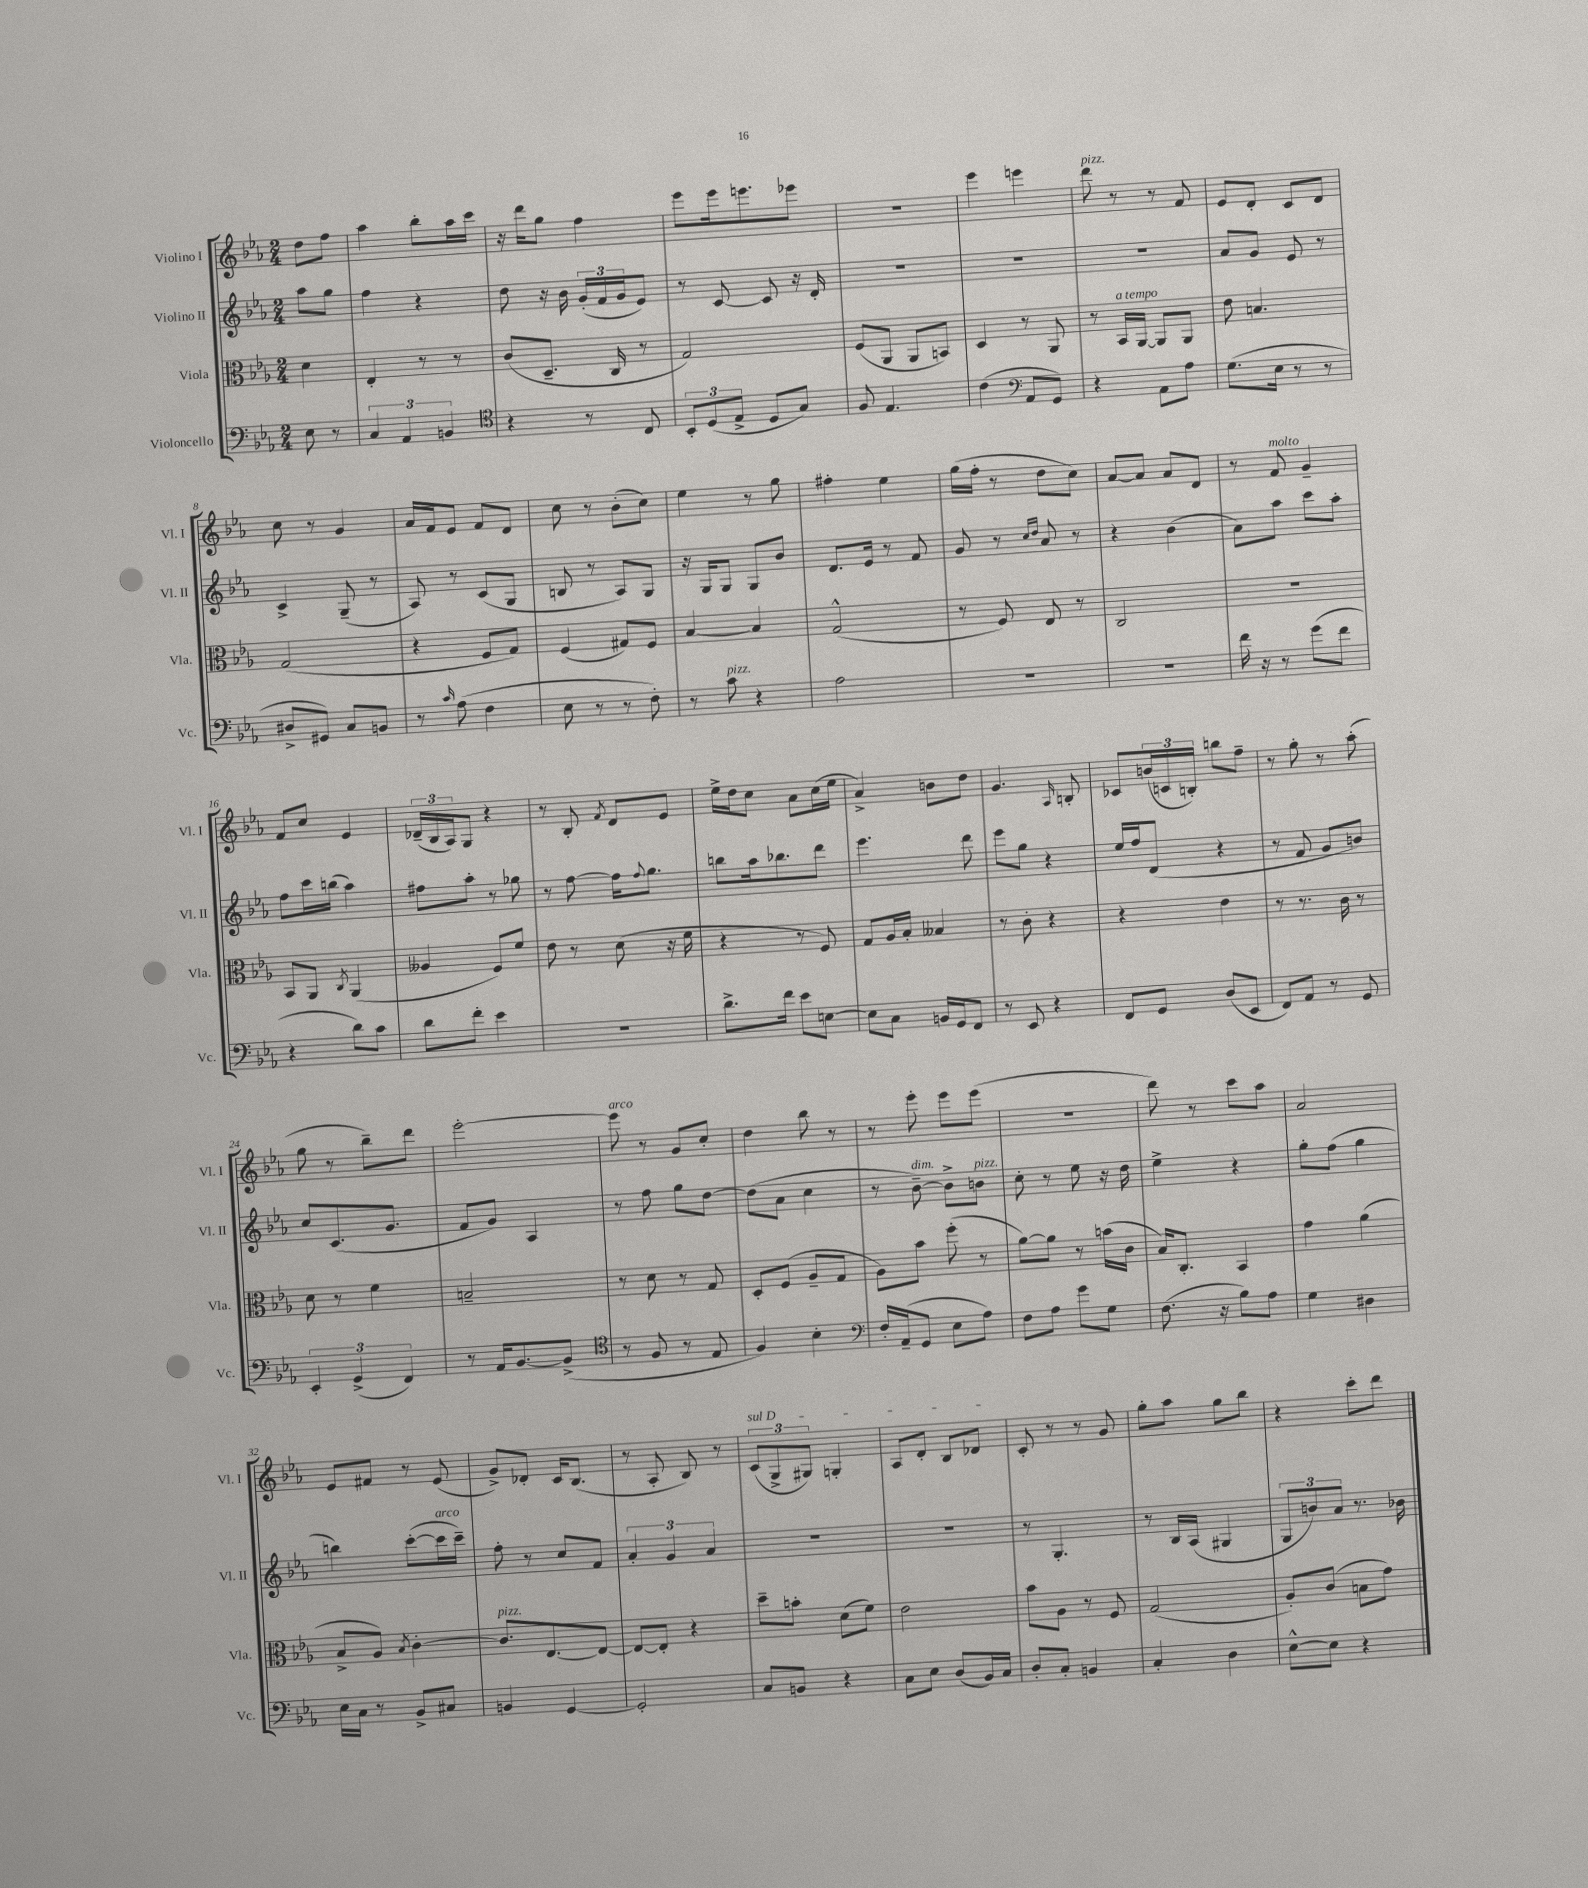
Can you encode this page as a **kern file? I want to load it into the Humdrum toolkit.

**kern	**kern	**kern	**kern
*part4	*part3	*part2	*part1
*staff4	*staff3	*staff2	*staff1
*I"Violoncello	*I"Viola	*I"Violino II	*I"Violino I
*I'Vc.	*I'Vla.	*I'Vl. II	*I'Vl. I
*clefF4	*clefC3	*clefG2	*clefG2
*k[b-e-a-]	*k[b-e-a-]	*k[b-e-a-]	*k[b-e-a-]
*M2/4	*M2/4	*M2/4	*M2/4
=	=	=	=
8E-\	4d\	8aa-\L	8dd\L
8r	.	8gg\J	8ff\J
=1	=1	=1	=1
6C/	4E-'/	4ff\	4aa-\
6AA-/	.	.	.
.	8r	4r	8bb-'\L
6BBn/	.	.	.
.	8r	.	16aa-\L
.	.	.	16ccc\JJ
=2	=2	=2	=2
*clefC4	*	*	*
4r	(8c/L	8dd\	16r
.	.	.	16ddd\KL
.	8.D~/J	16r	8gg\J
.	.	16b-\	.
8r	.	(24g'/LL	4ff\
.	.	24f/	.
.	16C/	.	.
.	.	24g/J	.
8C/	8r	8e-/J)	.
=3	=3	=3	=3
12BB-'/L	2G/)	8r	8eee-\L
(12D/	.	.	.
.	.	[8c/	16eee-\k
12E-^/J	.	.	.
.	.	.	8.eeen\
8D/L	.	8c/]	.
8G/J)	.	16r	8eee-X\J
.	.	16d'/	.
=4	=4	=4	=4
8F/	(8F/L	2r	2r
4.E-/	8AA-/J	.	.
.	8AA-/L	.	.
.	8BBn/J)	.	.
=5	=5	=5	=5
(4c\	4D/	2r	4eee-\
*clefF4	*	*	*
8AA-/L	8r	.	4eeen\
8GG/J)	8AA-/	.	.
=6	=6	=6	=6
!	!	!	!LO:TX:a:i:t=pizz.
4r	8r	2r	8ddd\
!	!LO:TX:a:i:t=a tempo	!	!
.	16BB-/LL	.	8r
.	[16AA-/JJ	.	.
8AA-\L	8AA-/L]	.	8r
8A-\J	8AA-/J	.	8f/
=7	=7	=7	=7
(8.G\L	8e-\	8a-/L	8e-/L
.	4.Bn/	8g/J	8d'/J
16E-\Jk	.	.	.
8r	.	8e-/	8c/L
8r	.	8r	8d/J
!!LO:LB:g=z
=8	=8	=8	=8
8D#X^/L	(2G/	4c^/	8cc\
8GG#X/J)	.	.	8r
8C/L	.	(8G~/	4g/
8BBn/J	.	8r	.
=9	=9	=9	=9
8r	4r	8A-/)	16a-/LL
.	.	.	16f/J
16qqc/	.	.	.
(8A-\	.	8r	8e-/J
4F\	8F/L	(8c/L	8f/L
.	8G/J)	8G/J	8d/J
=10	=10	=10	=10
8E-\	(4F/	8Bn/	8cc\
8r	.	8r	8r
8r	8G#X/L)	8A-/L)	(8b-'\L
8F'\)	8F/J	8G/J	8cc\J)
=11	=11	=11	=11
8r	[4B-/	16r	4ee-\
.	.	16G/KL	.
!LO:TX:a:i:t=pizz.	!	!	!
8c\	.	8G/J	.
4r	4B-/]	8G/L	8r
.	.	8b-/J	8gg\
=12	=12	=12	=12
2A-\	(2G^^/	8.d/L	4ff#X'\
.	.	16e-/Jk	.
.	.	8r	4ee-\
.	.	8f/	.
=13	=13	=13	=13
2r	8r	8g/	(16gg\LL
.	.	.	16ff'\JJ
.	8F/)	8r	8r
.	.	16qqcc/LL	.
.	.	16qqdd/JJ	.
.	8E-/	8a-/	8dd\L
.	8r	8r	8cc\J)
=14	=14	=14	=14
2r	2C/	4r	[8a-/L
.	.	.	8a-/J]
.	.	(4b-\	8a-/L
.	.	.	8d/J
=15	=15	=15	=15
16f\	2r	8a-\L)	8r
16r	.	.	.
!	!	!	!LO:TX:a:i:t=molto
8r	.	8aa-\J	8f/
(8g\L	.	8ccc\L	4g~/
8f\J	.	8aa-'\J	.
!!LO:LB:g=z
=16	=16	=16	=16
4r	8BB-/L	8ff\L	8f/L
.	8AA-/J	16ccc\L	8cc/J
.	.	(16bbn\JJ	.
.	8qC/	.	.
8d\L)	(4AA-/	4aa-\)	4e-/
8c\J	.	.	.
=17	=17	=17	=17
8d\L	4A--X/	8ff#X\L	(24d-X~/LL
.	.	.	24B-/
.	.	.	24A-/J)
8f'\J	.	8aa-'\J	8G/J
4e-\	8F/L)	8r	4r
.	8f/J	8gg-X\	.
=18	=18	=18	=18
2r	8e-\	8r	8r
.	8r	[8ff\	8B-'/
.	.	.	8qf/
.	(8d\	16ff\KL]	8d/L
.	.	8qqff/	.
.	.	8.gg\J	.
.	16r	.	8e-/J
.	16f\	.	.
=19	=19	=19	=19
8.d^\L	4r	8bbn\L	16ee-^\LL
.	.	.	16dd\J
.	.	16aa-\k	8cc\J
16f\Jk	.	8.bb-X\	.
8e-\L	8r	.	8a-\L
[8En\J	8F/)	8ddd\J	(16cc\L
.	.	.	16ee-\JJ
=20	=20	=20	=20
8E\L]	8G/L	4.eee-\	4a-^/)
8C\J	16A-/L	.	.
.	16B-'/JJ	.	.
16BBn/LL	4B--X/	.	8bn\L
16GG/J	.	.	.
8FF/J	.	8ddd\	8dd\J
=21	=21	=21	=21
8r	8r	8eee-\L	4.g/
8EE-/	8c'\	8gg\J	.
4r	4r	4r	.
.	.	.	16qqA-/
.	.	.	8Bn'/
=22	=22	=22	=22
8FF/L	4r	16ee-/LL	8c-X/L
.	.	16ff/J	.
8GG/J	.	(8d/J	(24bn/L
.	.	.	24cn/
.	.	.	24Bn'/JJ)
(8D/L	4e-\	4r	8bbn\L
8EE-/J	.	.	8ff~\J
=23	=23	=23	=23
8FF/L)	8r	8r	8r
8AA-/J	8.r	8f/	8gg'\
8r	.	8g/L	8r
.	16c\	.	.
8GG/	8r	8bn/J)	(8aa-'\
!!LO:LB:g=z
=24	=24	=24	=24
6EE-'/	8d\	8cc/L	8gg\
.	8r	(8.c/	8r
(6GG^/	.	.	.
.	4f\	.	8bb-~\L)
.	.	8.g/J	.
6FF/)	.	.	.
.	.	.	8ddd\J
=25	=25	=25	=25
8r	2Bn~/	8f/L	[2eee-'\
16AA-/KL	.	8g/J)	.
[8.BB-/	.	.	.
.	.	4A-/	.
(8BB-^/J]	.	.	.
=26	=26	=26	=26
*clefC4	*	*	*
!	!	!	!LO:TX:a:i:t=arco
8r	8r	8r	8eee-\]
8F/	8d\	8ff\	8r
8r	8r	8gg\L	8g/L
8E-/	8G/	[8dd\J	8cc'/J
=27	=27	=27	=27
4F/)	8D'/L	(8dd\L]	4dd\
.	(8F/J	8a-\J	.
4B-'\	8A-~/L	4cc\	8bb-\
.	8G/J	.	8r
=28	=28	=28	=28
*clefF4	*	*	*
16F'/LL	8A-\L)	8r	8r
(16AA-~/J	.	.	.
!	!	!LO:TX:a:i:t=dim.	!
8GG/J	8b-\J	[8b-~\)	8eee-'\
8E-\L	(8ff'\	8b-^\L]	8eee-\L
!	!	!LO:TX:a:i:t=pizz.	!
8A-\J)	8r	8bn\J	(8eee-\J
=29	=29	=29	=29
8F\L	[8a-\L)	8cc'\	2r
8A-\J	8a-\J]	8r	.
8g\L	8r	8ee-\	.
8G\J	(16bn\LL	16r	.
.	16c\JJ	16dd\	.
=30	=30	=30	=30
(8.F\	16B-/KL)	4ee-^\	8ddd\)
.	8.C'/J	.	.
.	.	.	8r
16r	.	.	.
8B-\L)	4BB-/	4r	8ccc\L
8A-\J	.	.	8aa-\J
=31	=31	=31	=31
4G\	4g\	8gg'\L	2a-/
.	.	(8ff\J	.
4D#X\	(4a-\	4gg\	.
!!LO:LB:g=z
=32	=32	=32	=32
16E-\LL	8B-^/L	4bbn\)	8e-/L
16C\JJ	.	.	.
8r	8A-/J)	.	8f#X/J
.	8qB-/	.	.
8BB-^/L	[4c'\	([8ccc'\L	8r
!	!	!LO:TX:a:i:t=arco	!
8C#X/J	.	16ccc\L]	(8e-/
.	.	16ccc~\JJ)	.
=33	=33	=33	=33
!	!LO:TX:a:i:t=pizz.	!	!
4BBn/	8.c/L]	8ff'\	8g^/L)
.	.	8r	8d-X'/J
.	[8.E-/	.	.
[4GG/	.	8cc/L	16c/KL
.	.	.	(8.B-/J
.	8E-/J_	8f/J	.
=34	=34	=34	=34
2GG'/]	8E-/L_	6a-'/	8r
.	8E-'/J]	.	8A-'/
.	.	6g/	.
.	4r	.	8B-/)
.	.	6a-/	.
.	.	.	8r
=35	=35	=35	=35
!	!	!	!LO:TX:a:i:t=sul D
8C/L	8dd~\L	2r	(12c/L
.	.	.	12G^/
8BBn/J	8bn'\J	.	.
.	.	.	12G#X/J)
4r	(8d\L	.	4Gn'/
.	8f\J)	.	.
=36	=36	=36	=36
8C\L	2e-\	2r	8A-/L
8E-\J	.	.	8d'/J
(8D/L	.	.	8B-/L
16BB-/L)	.	.	8d-X/J
16C/JJ	.	.	.
=37	=37	=37	=37
8D'/L	8b-\L	8r	8c'/
8C'/J	8A-\J	4.G'/	8r
4BBn/	8r	.	8r
.	8F/	.	8g/
=38	=38	=38	=38
4C'/	(2G/	8r	8gg'\L
.	.	16B-/LL	8aa-\J
.	.	(16A-/JJ	.
4D\	.	4G#X/	8gg\L
.	.	.	8bb-\J
=39	=39	=39	=39
[8E-^^\L	8A-'/L)	12G/L	4r
.	.	12bn/)	.
8E-\J]	(8c/J	.	.
.	.	12a-/J	.
4r	8Bn\L	8.r	8ccc'\L
.	8g\J)	.	8ddd\J
.	.	16b-X\	.
==	==	==	==
*-	*-	*-	*-
